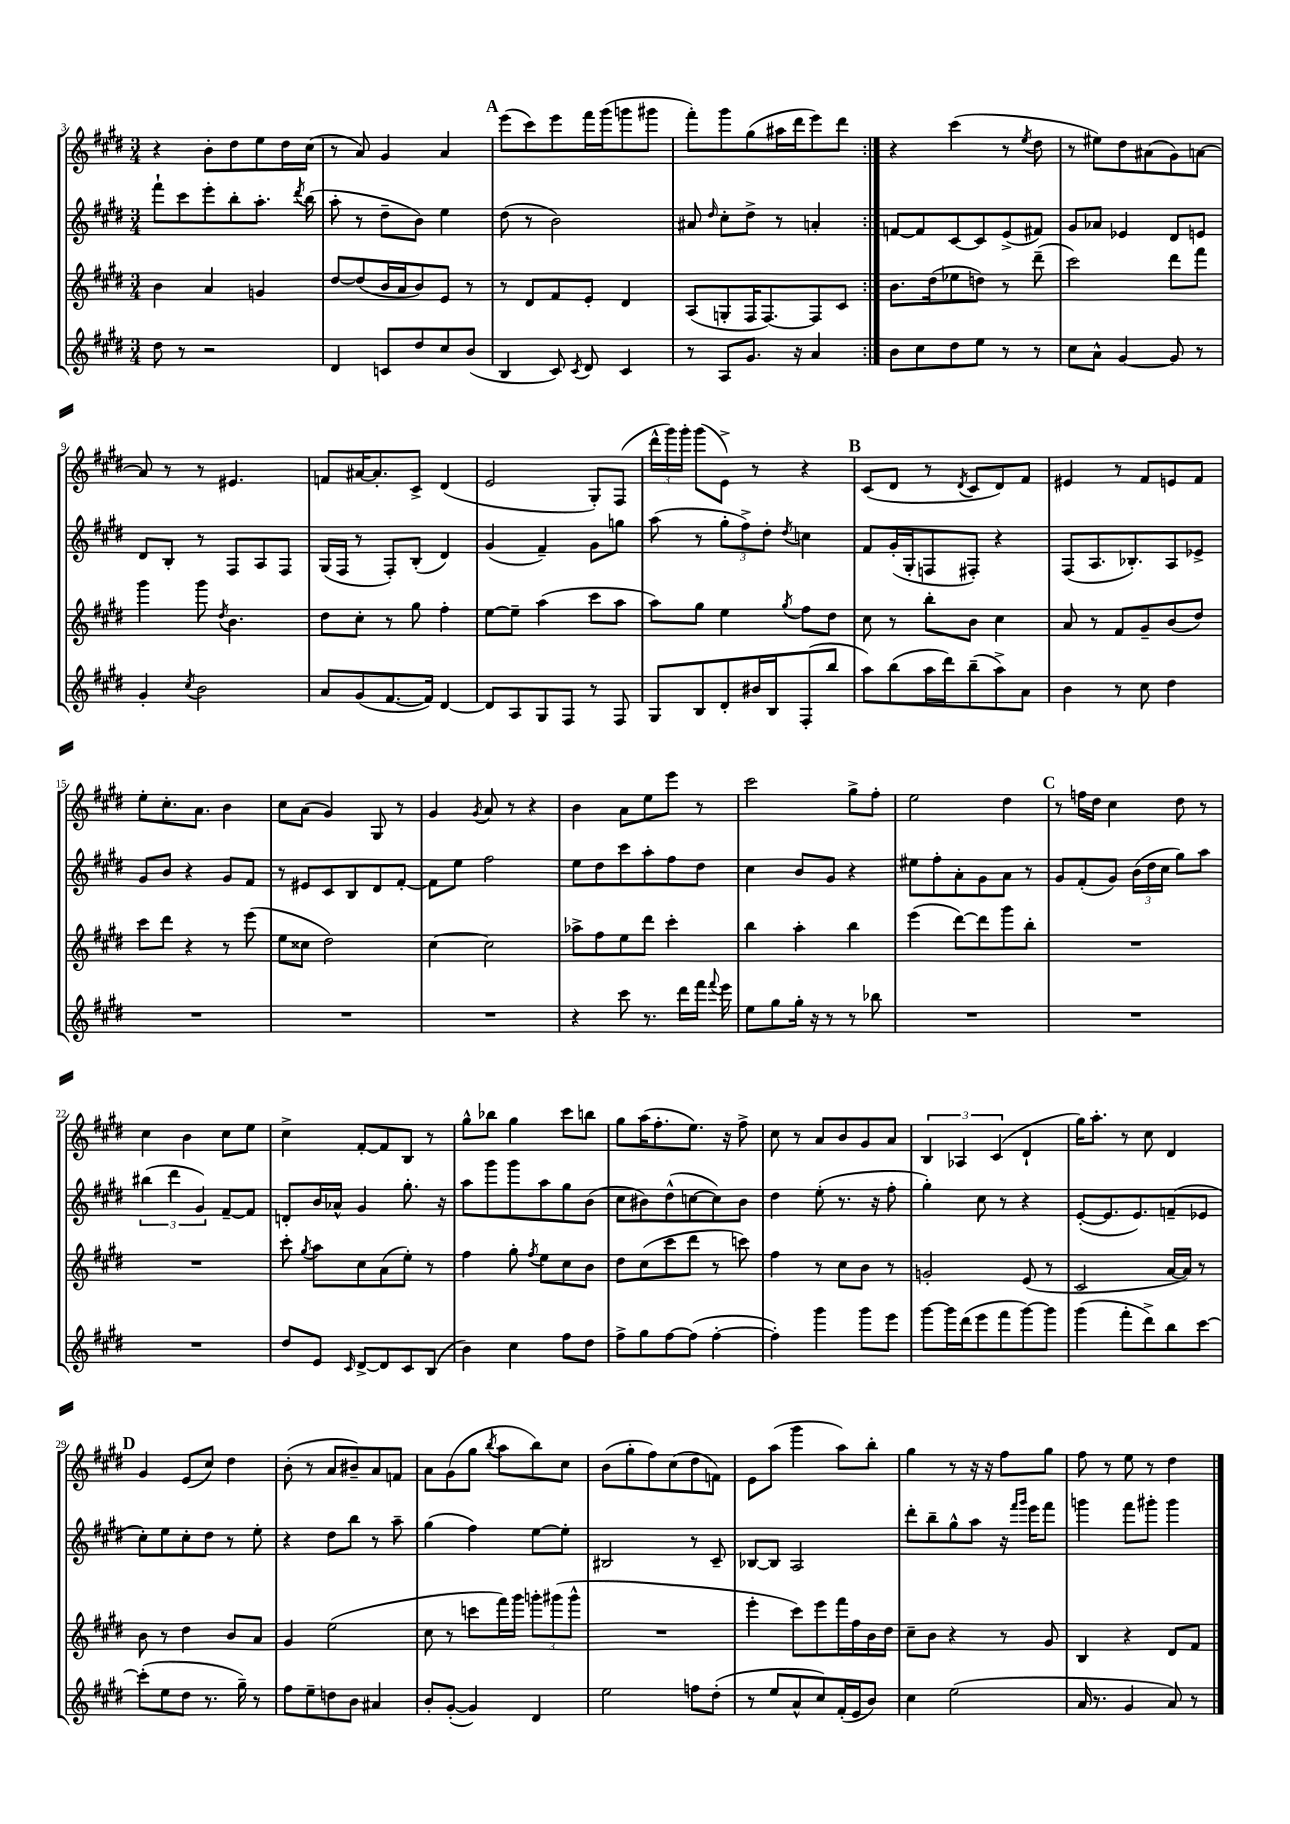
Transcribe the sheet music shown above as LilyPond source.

<<
\new StaffGroup <<
\new Staff = "s0" {
    \clef treble \key e \major \numericTimeSignature \time 3/4
    \autoBeamOff \repeat volta 2 { r4 b'8[-. dis''8 e''8 dis''16 cis''16]( |
    r8 a'8) gis'4 a'4 |
    \mark \markup { \bold "A" } e'''8[( cis'''8) e'''8 fis'''16 gis'''16( g'''8 gis'''8] |
    fis'''8[-.) gis'''8 gis''8( ais''16 dis'''16 e'''8) dis'''8] | }
    r4 cis'''4( r8 \acciaccatura { e''8 } dis''8 |
    r8 eis''8[) dis''8 ais'8( gis'8) a'8]~ |
    a'8 r8 r8 eis'4. |
    f'8[ ais'16~ ais'8.-. cis'8]-> dis'4( |
    e'2 gis8[-.) fis8]( |
    \tuplet 3/2 { dis'''16[-^ gis'''16) gis'''16]-. } gis'''8[( e'8]->) r8 r4 |
    \mark \markup { \bold "B" } cis'8[( dis'8] r8 \acciaccatura { dis'8 } cis'8[ dis'8) fis'8] |
    eis'4 r8 fis'8[ e'8 fis'8] |
    e''8[-. cis''8.-. a'8.] b'4 |
    cis''8[ a'8]( gis'4) gis8 r8 |
    gis'4 \acciaccatura { gis'8 } a'8 r8 r4 |
    b'4 a'8[ e''8 e'''8] r8 |
    cis'''2 gis''8[-> fis''8]-. |
    e''2 dis''4 |
    \mark \markup { \bold "C" } r8 f''16[ dis''16] cis''4 dis''8 r8 |
    cis''4 b'4 cis''8[ e''8] |
    cis''4-> fis'8[~-. fis'8 b8] r8 |
    gis''8[-^ bes''8] gis''4 cis'''8[ b''8] |
    gis''8[ a''16( fis''8.-. e''8.]) r16 fis''8-> |
    cis''8 r8 a'8[ b'8 gis'8 a'8] |
    \tuplet 3/2 { b4 aes4 cis'4( } dis'4-! |
    gis''16[) a''8.]-. r8 cis''8 dis'4 |
    \mark \markup { \bold "D" } gis'4 e'8[( cis''8]) dis''4 |
    b'8-.( r8 a'8[ bis'8--) a'8 f'8] |
    a'8[ gis'8( gis''8] \acciaccatura { b''8 } a''8[ b''8) cis''8] |
    b'8[( gis''8-. fis''8) cis''8( dis''8 f'8]) |
    e'8[ a''8]( gis'''4 a''8[) b''8]-. |
    gis''4 r8 r16 r16 fis''8[ gis''8] |
    fis''8 r8 e''8 r8 dis''4 \bar "|." |
}
\new Staff = "s1" {
    \clef treble \key e \major \numericTimeSignature \time 3/4
    \autoBeamOff \repeat volta 2 { fis'''8[-! cis'''8 e'''8-. b''8-. a''8.]-. \acciaccatura { dis'''8 } b''16( |
    a''8-. r8 dis''8[-- b'8]) e''4 |
    \mark \markup { \bold "A" } dis''8( r8 b'2) |
    ais'8 \grace { dis''16 } cis''8[-. dis''8]-> r8 a'4-. | }
    f'8[~ f'8 cis'8~ cis'8 e'8->( fis'8]) |
    gis'8[ aes'8] ees'4 dis'8[ e'8] |
    dis'8[ b8]-. r8 fis8[ a8 fis8] |
    gis16[( fis16] r8 fis8[-.) b8]-.( dis'4) |
    gis'4( fis'4--) gis'8[ g''8] |
    a''8( r8 \tuplet 3/2 { gis''8[-. fis''8->) dis''8]-. } \acciaccatura { dis''8 } c''4 |
    \mark \markup { \bold "B" } fis'8[ gis'16-.( gis16-. f8 fis8]-.) r4 |
    fis8[( a8. bes8.-.) a8 ees'8]-> |
    gis'8[ b'8] r4 gis'8[ fis'8] |
    r8 eis'8[ cis'8 b8 dis'8 fis'8]~-. |
    fis'8[ e''8] fis''2 |
    e''8[ dis''8 cis'''8 a''8-. fis''8 dis''8] |
    cis''4 b'8[ gis'8] r4 |
    eis''8[ fis''8-. a'8-. gis'8 a'8] r8 |
    \mark \markup { \bold "C" } gis'8[ fis'8-.( gis'8]) \tuplet 3/2 { b'16[( dis''16 cis''16] } gis''8[) a''8] |
    \tuplet 3/2 { bis''4( dis'''4 gis'4) } fis'8[~-- fis'8] |
    d'8[-. b'16 aes'16]-^ gis'4 gis''8.-. r16 |
    a''8[ gis'''8 gis'''8 a''8 gis''8 b'8]( |
    cis''8[ bis'8) dis''8-^( c''8~ c''8) bis'8] |
    dis''4 e''8-.( r8. r16 fis''8-. |
    gis''4-.) cis''8 r8 r4 |
    e'8[~-.( e'8. e'8.) f'8--( ees'8] |
    \mark \markup { \bold "D" } cis''8[-.) e''8 cis''8-. dis''8] r8 e''8-. |
    r4 dis''8[ b''8] r8 a''8-- |
    gis''4( fis''4) e''8[~ e''8]-. |
    bis2 r8 cis'8-- |
    bes8[~ bes8] a2 |
    dis'''8[-. b''8-- gis''8-^ a''8] r16 \grace { fis'''16[ gis'''16] } e'''16[ fis'''8] |
    g'''4 fis'''8[ gis'''8]-. gis'''4 \bar "|." |
}
\new Staff = "s2" {
    \clef treble \key e \major \numericTimeSignature \time 3/4
    \autoBeamOff \repeat volta 2 { b'4 a'4 g'4 |
    dis''8[~ dis''8( b'16 a'16 b'8) e'8] r8 |
    \mark \markup { \bold "A" } r8 dis'8[ fis'8 e'8]-. dis'4 |
    a8[( g8-. fis16 fis8.~) fis8 cis'8] | }
    b'8.[ dis''16( ees''8 d''8]) r8 dis'''8--( |
    cis'''2) dis'''8[ fis'''8] |
    gis'''4 gis'''8 \acciaccatura { dis''8 } b'4. |
    dis''8[ cis''8]-. r8 gis''8 fis''4-. |
    e''8[~ e''8]-- a''4( cis'''8[ a''8] |
    a''8[) gis''8] e''4 \acciaccatura { gis''8 } fis''8[ dis''8] |
    \mark \markup { \bold "B" } cis''8 r8 b''8[-. b'8] cis''4 |
    a'8 r8 fis'8[ gis'8-- b'8( dis''8]) |
    cis'''8[ dis'''8] r4 r8 e'''8( |
    e''8[ cisis''8] dis''2) |
    cis''4~ cis''2 |
    aes''8[-> fis''8 e''8 dis'''8] cis'''4-. |
    b''4 a''4-. b''4 |
    e'''4( dis'''8[~) dis'''8 gis'''8 b''8]-. |
    \mark \markup { \bold "C" } R2. |
    R2. |
    cis'''8-. \acciaccatura { gis''8 } a''8[ cis''8 a'8( e''8]-.) r8 |
    fis''4 gis''8-. \acciaccatura { fis''8 } e''8[ cis''8 b'8] |
    dis''8[ cis''8( cis'''8 dis'''8] r8 c'''8) |
    fis''4 r8 cis''8[ b'8] r8 |
    g'2-. e'8( r8 |
    cis'2 a'16[~ a'16]) r8 |
    \mark \markup { \bold "D" } b'8 r8 dis''4 b'8[ a'8] |
    gis'4 e''2( |
    cis''8 r8 c'''8[ fis'''16) gis'''16] \tuplet 3/2 { g'''8[-. gis'''8( gis'''8]-^ } |
    R2. |
    e'''4-. cis'''8[) e'''8 fis'''16 fis''16 b'16 dis''16] |
    cis''8[-- b'8] r4 r8 gis'8 |
    b4 r4 dis'8[ fis'8] \bar "|." |
}
\new Staff = "s3" {
    \clef treble \key e \major \numericTimeSignature \time 3/4
    \autoBeamOff \repeat volta 2 { dis''8 r8 r2 |
    dis'4 c'8[ dis''8 cis''8 b'8]( |
    \mark \markup { \bold "A" } b4 cis'8) \acciaccatura { cis'8 } dis'8 cis'4 |
    r8 a8[ gis'8.] r16 a'4 | }
    b'8[ cis''8 dis''8 e''8] r8 r8 |
    cis''8[ a'8]-^ gis'4~ gis'8 r8 |
    gis'4-. \acciaccatura { cis''8 } b'2 |
    a'8[ gis'8( fis'8.~ fis'16]) dis'4~ |
    dis'8[ a8 gis8 fis8] r8 fis8 |
    gis8[ b8 dis'8-. bis'16 b16 fis8-.( b''8] |
    \mark \markup { \bold "B" } a''8[) b''8( a''16 dis'''16) b''8--( a''8->) a'8] |
    b'4 r8 cis''8 dis''4 |
    R2. |
    R2. |
    R2. |
    r4 cis'''8 r8. dis'''16[ fis'''16] \appoggiatura { fis'''8 } e'''16 |
    e''8[ gis''8 gis''16]-. r16 r8 r8 bes''8 |
    R2. |
    \mark \markup { \bold "C" } R2. |
    R2. |
    dis''8[ e'8] \grace { cis'16 } dis'8[~-> dis'8 cis'8 b8]( |
    b'4) cis''4 fis''8[ dis''8] |
    fis''8[-> gis''8 fis''8~ fis''8]( fis''4~-. |
    fis''4-.) gis'''4 gis'''8[ e'''8] |
    gis'''8[~ gis'''16 dis'''16( e'''8 fis'''8 gis'''8~) gis'''8] |
    gis'''4( fis'''8[-. dis'''8->) b''8 cis'''8]~ |
    \mark \markup { \bold "D" } cis'''8[-.( e''8 dis''8] r8. gis''16--) r8 |
    fis''8[ e''8-- d''8 b'8] ais'4 |
    b'8[-. gis'8]~-.( gis'4) dis'4 |
    e''2 f''8[ dis''8]-.( |
    r8 e''8[ a'8-^ cis''8) fis'16-.( e'16 b'8]) |
    cis''4 e''2( |
    a'16 r8. gis'4 a'8) r8 \bar "|." |
}
>>
>>
\layout { \context { \Score currentBarNumber = #3 } }
